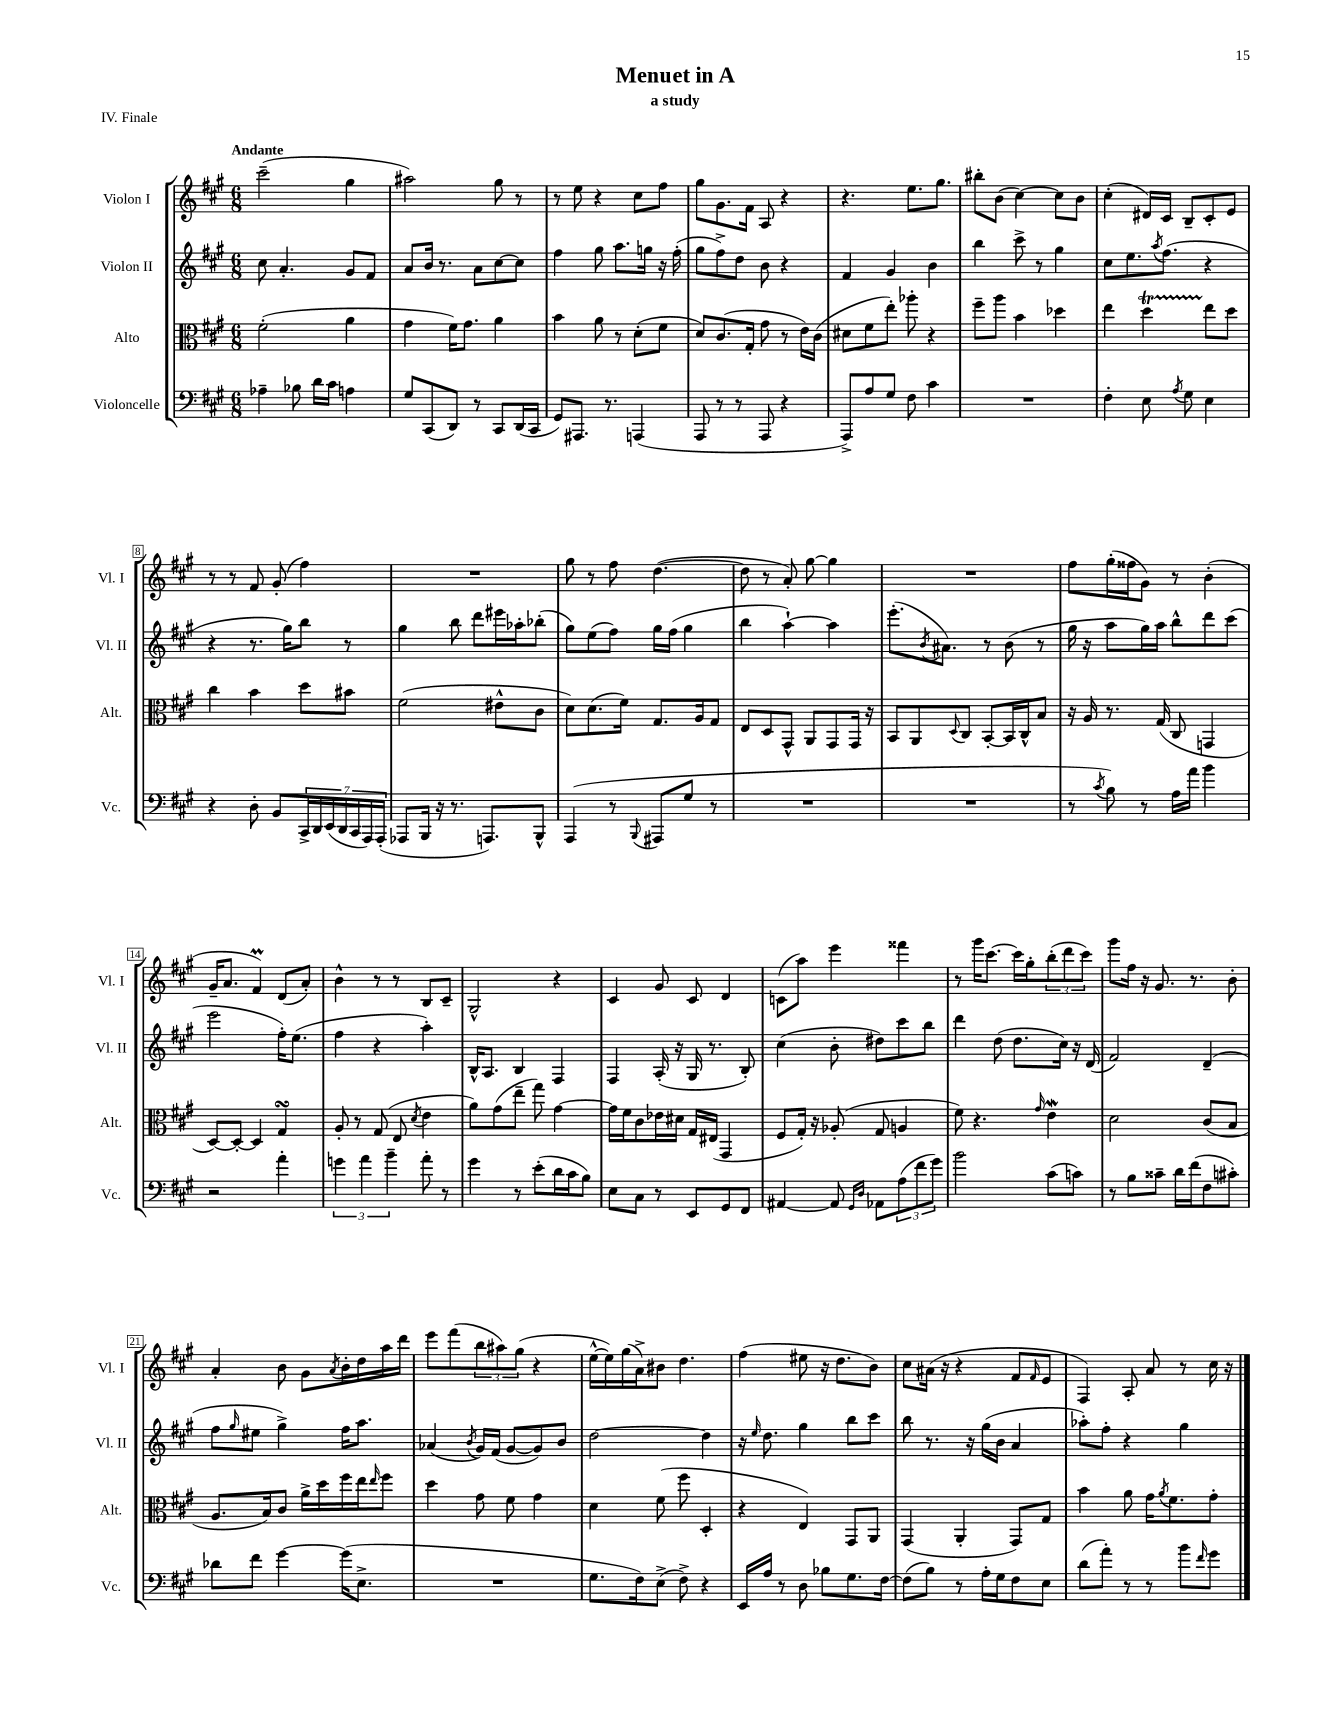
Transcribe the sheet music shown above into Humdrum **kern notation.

**kern	**kern	**kern	**kern
*part4	*part3	*part2	*part1
*staff4	*staff3	*staff2	*staff1
*I"Violoncelle	*I"Alto	*I"Violon II	*I"Violon I
*I'Vc.	*I'Alt.	*I'Vl. II	*I'Vl. I
*clefF4	*clefC3	*clefG2	*clefG2
*k[f#c#g#]	*k[f#c#g#]	*k[f#c#g#]	*k[f#c#g#]
*M6/8	*M6/8	*M6/8	*M6/8
=1	=1	=1	=1
!	!	!	!LO:TX:a:B:t=Andante
4A-X~\	(2f#'\	8cc#\	(2ccc#~\
.	.	4.a'/	.
8B-X\	.	.	.
16d\LL	.	.	.
16c#\JJ	.	.	.
4An\	4a\	8g#/L	4gg#\
.	.	8f#/J	.
=2	=2	=2	=2
8G#/L	4g#\	8a/L	2aa#X\)
(8CC#/	.	16b/Jk	.
.	.	8.r	.
8DD/J)	16f#\KL)	.	.
.	8.g#\J	.	.
8r	.	8a\L	.
8CC#/L	4a\	[8cc#\	8gg#\
(16DD/L	.	8cc#\J]	8r
16CC#/JJ	.	.	.
=3	=3	=3	=3
8GG#/L)	4b\	4ff#\	8r
8.AAA#X/J	.	.	8ee\
.	8a\	8gg#\	4r
8.r	.	.	.
.	8r	8.aa\L	.
(4AAAn/	(8d'\L	.	8cc#\L
.	.	16ggn\Jk	.
.	8f#\J	16r	8ff#\J
.	.	(16ff#'\	.
=4	=4	=4	=4
8AAA/	8d/L)	8gg#\L	8gg#\L
8r	(8.c#/	8ff#^\)	8.g#\
8r	.	8dd\J	.
.	16G#'/Jk	.	16f#\Jk
8AAA/	8g#\	8b\	8A/
4r	8r	4r	4r
.	16e\LL)	.	.
.	(16c#\JJ	.	.
=5	=5	=5	=5
8AAA^/L)	8d#X\L	4f#/	4.r
8A/	8f#\	.	.
8G#/J	8ee'\J)	4g#/	.
8F#\	8aa-X'\	.	8.ee\L
4c#\	4r	4b\	.
.	.	.	8.gg#\J
=6	=6	=6	=6
2.r	8ff#~\L	4bb\	8bb#X'\L
.	8aa\J	.	(8b\J
.	4b\	8ccc#^\	[4cc#\)
.	.	8r	.
.	4dd-X\	4gg#\	8cc#\L]
.	.	.	8b\J
=7	=7	=7	=7
4F#'\	4ee\	8cc#\L	(4cc#'\
.	.	8.ee\	.
8E\	4ddT\	.	16d#X/LL)
.	.	8qaa/	.
.	.	(8.ff#\J	16c#/JJ
8qA/	.	.	.
8G#\	.	.	8B~/L
4E\	8ee\L	4r	8c#'/
.	8dd\J	.	8e/J
!!LO:LB:g=z
=8	=8	=8	=8
4r	4cc#\	4r	8r
.	.	.	8r
8D'\	4b\	8.r	8f#/
8BB/L	.	.	(8g#'/
.	.	16gg#\KL)	.
28CC#^/L	8dd\L	8bb\J	4ff#\)
28DD/	.	.	.
(28EE/	.	.	.
28DD/	.	.	.
.	8b#X\J	8r	.
28CC#/	.	.	.
28AAA/)	.	.	.
(28AAA'/JJ	.	.	.
=9	=9	=9	=9
8AAA-X/L	(2f#\	4gg#\	2.r
16BBB/Jk	.	.	.
16r	.	.	.
8.r	.	8bb\	.
.	.	8ddd\L	.
8.AAAn/L)	.	.	.
.	8e#X^^\L	16eee#X\L	.
.	.	16aa-X'\J	.
8BBB^^/J	8c#\J	(8bb-X'\J	.
=10	=10	=10	=10
(4AAA/	8d\L)	8gg#\L)	8gg#\
.	(8.d\	(8ee\	8r
8r	.	8ff#\J)	8ff#\
.	16f#\Jk)	.	.
8qqBBB/	.	.	.
8AAA#X/L	8.G#/L	16gg#\LL	([4.dd\
.	.	(16ff#\JJ	.
8G#/J	.	4gg#\	.
.	16A/k	.	.
8r	8G#/J	.	.
=11	=11	=11	=11
2.r	8E/L	4bb\	8dd\]
.	8D/	.	8r
.	8GG#^^/J	[4aa`\)	8a'/)
.	8AA/L	.	[8gg#\
.	8GG#/	4aa\]	4gg#\]
.	16GG#/Jk	.	.
.	16r	.	.
=12	=12	=12	=12
2.r	8BB/L	(8.eee'\L	2.r
.	8AA/	.	.
.	.	8qb/	.
.	.	8.a#X\J)	.
.	8qqD/	.	.
.	8C#/J	.	.
.	[8BB'/L	8r	.
.	16BB/L]	(8b\	.
.	16C#^^/J	.	.
.	8B/J	8r	.
=13	=13	=13	=13
8r	16r	16gg#\	8ff#\L
.	16A/	16r	.
8qc#/	.	.	.
8B\)	8.r	8aa\L	(16gg#'\L
.	.	.	16ff##X\J
8r	.	16gg#\L)	8g#\J)
.	(16G#/	16aa\JJ	.
16A\LL	8C#/	8bb^^\L	8r
16a\JJ	.	.	.
4b\	4GGn/	8ddd\	(4b'\
.	.	(8ccc#\J	.
!!LO:LB:g=z
=14	=14	=14	=14
2r	[8D/L)	2eee\	16g#~/KL
.	.	.	8.a/J
.	8D'/J_	.	.
.	4D/]	.	4f#M/)
4a'\	4G#sSsS/	16ff#'\KL)	(8d/L
.	.	(8.ee\J	.
.	.	.	8a'/J)
=15	=15	=15	=15
6gn\	8A'/	4ff#\	4b^^\
.	8r	.	.
6a\	.	.	.
.	(8G#/	4r	8r
6b~\	.	.	.
.	8E/	.	8r
.	8qd/	.	.
8a'\	4e\	4aa'\)	8B/L
8r	.	.	8c#~/J
=16	=16	=16	=16
4g#\	8a\L)	16B^^/KL	2G#^^/
.	.	8.A/J	.
.	(8g#\	.	.
8r	8ee~\J	4B/	.
(8e'\L	8gg#\)	.	.
16d\L	[4g#\	4F#/	4r
16c#\J	.	.	.
8B\J)	.	.	.
=17	=17	=17	=17
8E\L	16g#\LL]	4F#/	4c#/
.	16f#\J	.	.
8C#\J	8c#\	.	.
8r	16e-X\L	(16A'/	8g#/
.	16d#X\JJ	16r	.
8EE/L	16G#/LL	16G#/	8c#/
.	(16E#X/JJ	8.r	.
8GG#/	4GG#/	.	4d/
8FF#/J	.	8B'/)	.
=18	=18	=18	=18
[4AA#X/	8F#/L	(4cc#\	(8cn\L
.	16G#'/Jk)	.	8aa\J)
.	16r	.	.
8AA#/]	(8A-X'/	8b'\	4eee\
16qqGG#/LL	.	.	.
16qqD/JJ	.	.	.
8AA-X\L	8G#/	8dd#X\L)	.
(12A\	4An/	8ccc#\	4fff##X\
12f#\	.	.	.
.	.	8bb\J	.
12g#\J)	.	.	.
=19	=19	=19	=19
2b\	8f#\)	4ddd\	8r
.	4.r	.	16ggg#\KL
.	.	.	[8.ccc#\J
.	.	(8dd\	.
.	.	8.dd\L	16ccc#\LL]
.	.	.	16gg#'\J
.	16qqg#/	.	.
(8c#\L	4eW\	.	(12bb'\
.	.	16cc#\Jk)	.
.	.	.	12ddd\
8cn\J)	.	16r	.
.	.	.	12ccc#\J)
.	.	(16d/	.
=20	=20	=20	=20
8r	2d\	2f#/)	8ggg#\L
8B\L	.	.	16ff#\Jk
.	.	.	16r
8c##X~\J	.	.	8.g#/
16d\LL	.	.	.
(16f#\J	.	.	8.r
8F#\	(8c#/L	(4d~/	.
8c#X'\J)	8B/J	.	8b'\
!!LO:LB:g=z
=21	=21	=21	=21
8d-X\L	8.A/L	8ff#\L	4a'/
.	.	16qqgg#/	.
8f#\J	.	8ee#X\J	.
.	16B/k)	.	.
[4g#\	8c#/J	4gg#^\)	8b\
.	16a^\LL	.	8g#\L
.	16dd\	.	.
.	.	.	8qa/
(16g#\KL]	16ff#\	16ff#\KL	16b'\L
8.E^\J	16ee\J	8.aa\J	16dd\
.	16qqee/	.	.
.	8ff#\J	.	16aa\
.	.	.	16ddd\JJ
=22	=22	=22	=22
2.r	4dd\	(4a-X/	8eee\L
.	.	.	(8fff#\
.	.	8qb/	.
.	8g#\	16g#/LL)	12bb\
.	.	(16f#/JJ	.
.	.	.	12aa#X\)
.	8f#\	[8g#/L	.
.	.	.	(12gg#\J
.	4g#\	8g#/])	4r
.	.	8b/J	.
=23	=23	=23	=23
8.G#\L	4d\	[2dd\	[16ee^^\LL
.	.	.	16ee\])
.	.	.	(16gg#\
16F#\k)	.	.	16a^\J)
(8E^\J	(8f#\	.	8b#X\J
8F#^\)	8ff#\	.	4.dd\
4r	4D'/	4dd\]	.
=24	=24	=24	=24
16EE/LL	4r	16r	(4ff#\
.	.	16qqee/	.
16A/JJ	.	8.dd\	.
8r	.	.	.
8D\	4E/)	4gg#\	8ee#X\
8B-X\L	.	.	16r
.	.	.	8.dd\L
8.G#\	8GG#/L	8bb\L	.
.	8AA/J	8ccc#\J	8b\J)
[16F#\Jk	.	.	.
=25	=25	=25	=25
(8F#\L]	(4GG#/	8bb\	8cc#\L
8B\J)	.	8.r	(16a#X\Jk
.	.	.	16r
8r	4AA'/	.	4r
.	.	16r	.
16A'\LL	.	(16gg#\LL	.
16G#\J	.	16b\JJ	.
8F#\	8GG#/L)	4a/	8f#/L
.	.	.	16qqf#/
8E\J	8G#/J	.	8e/J
=26	=26	=26	=26
(8d\L	4b\	8aa-X'\L)	4F#/)
8a'\J)	.	8ff#'\J	.
8r	8a\	4r	8A'/
8r	16g#\KL	.	8a/
.	8qa/	.	.
.	8.f#\	.	.
8b\L	.	4gg#\	8r
16qqf#/	.	.	.
8g#\J	8g#'\J	.	16cc#\
.	.	.	16r
==	==	==	==
*-	*-	*-	*-
